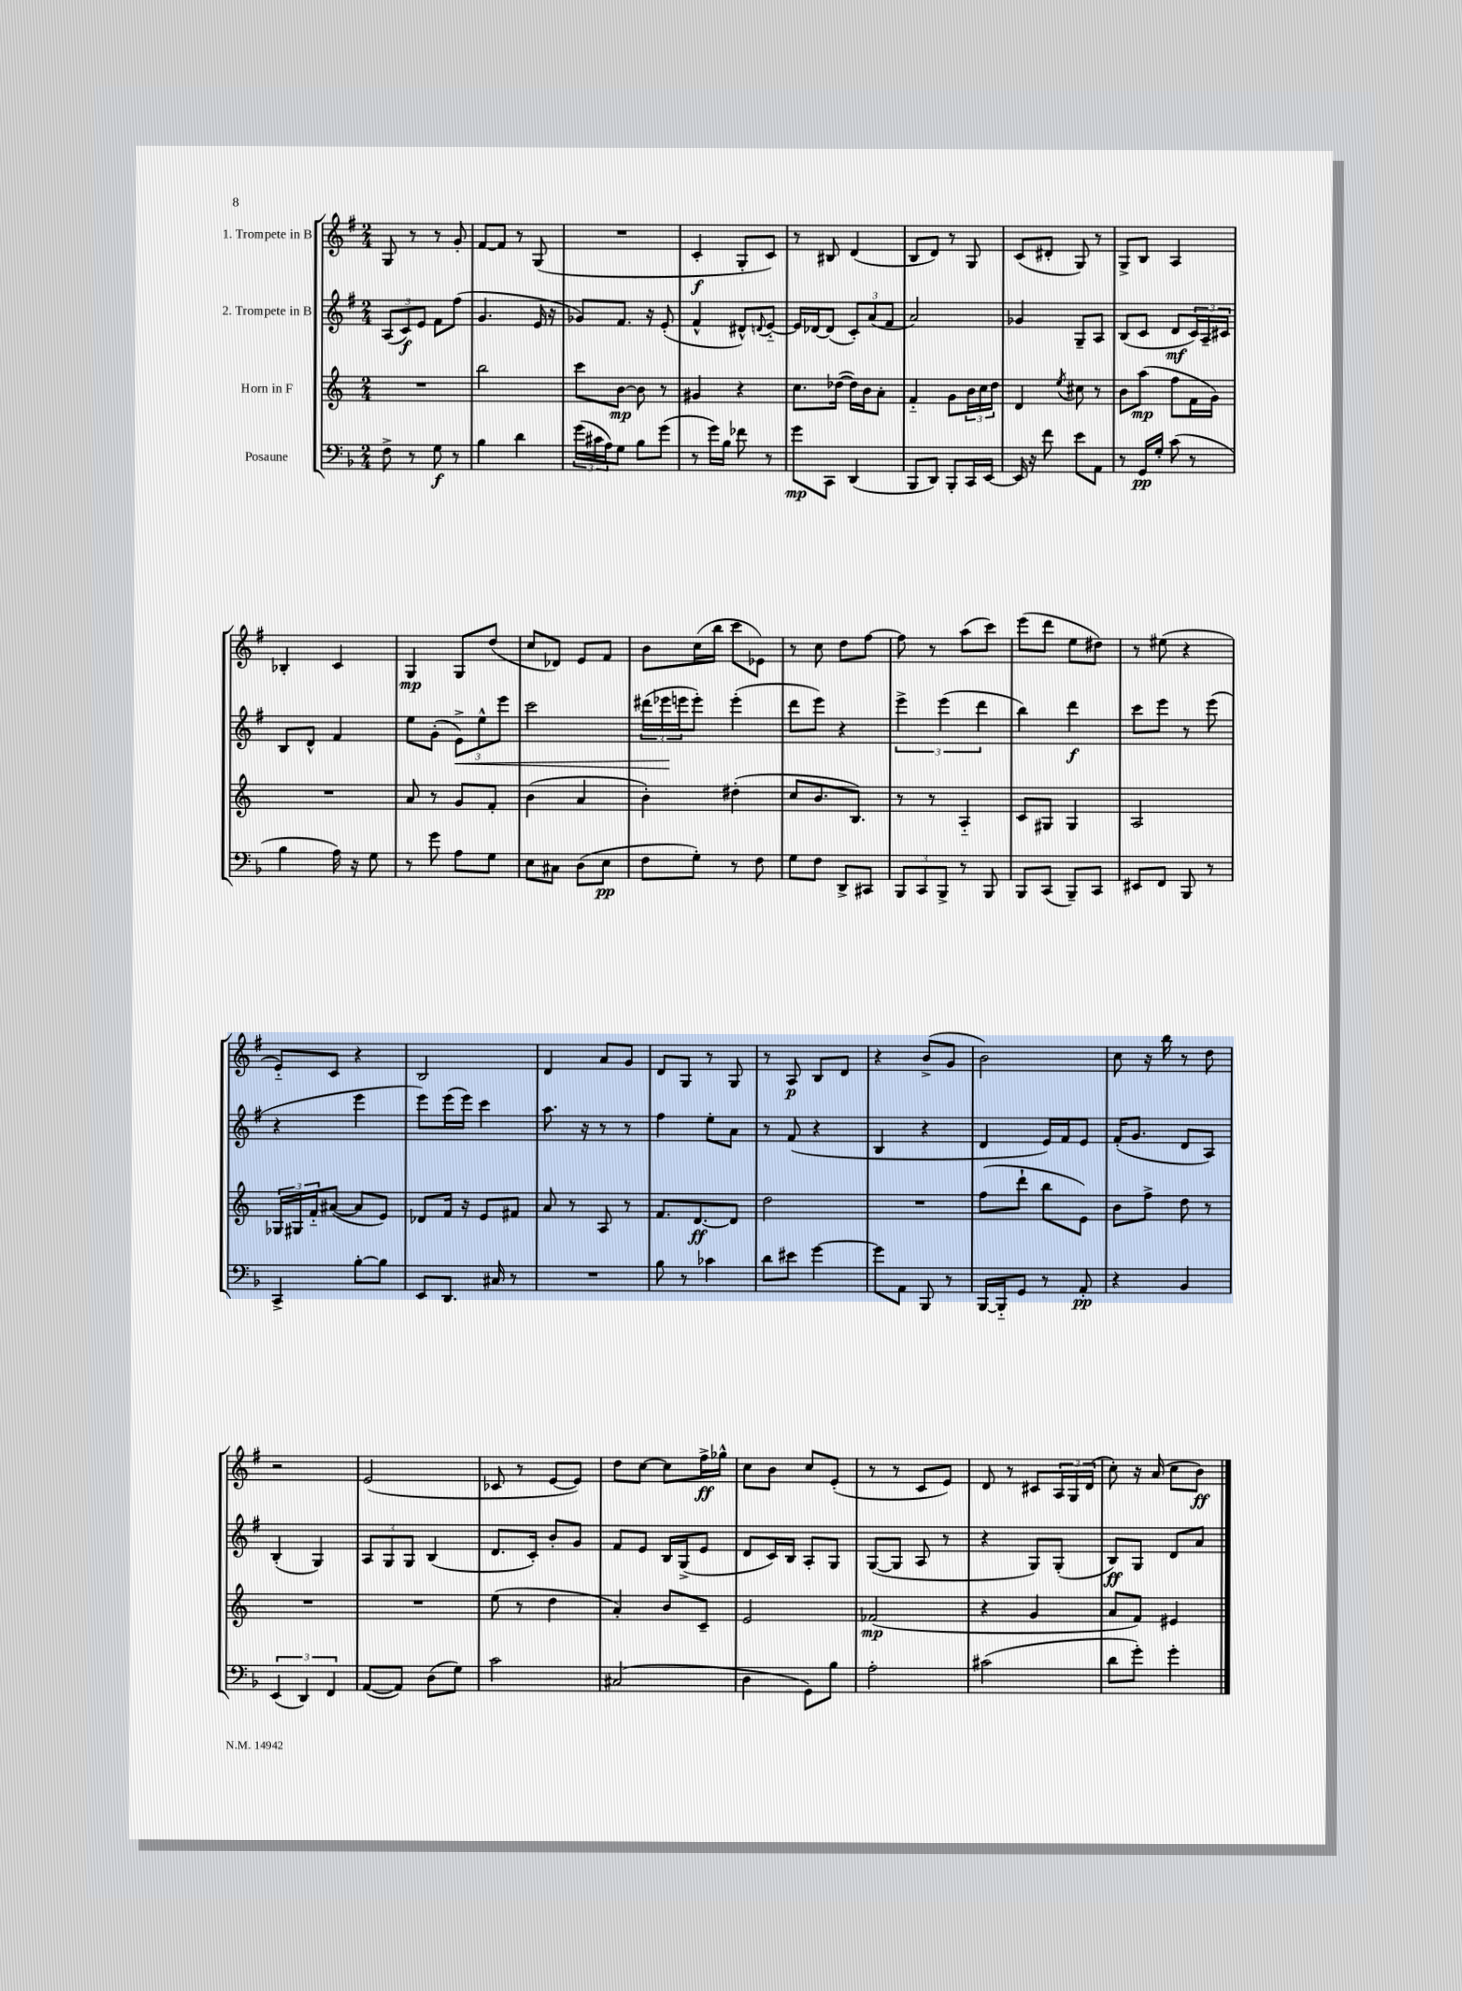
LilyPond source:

<<
\new StaffGroup <<
\new Staff = "s0" \with { instrumentName = "1. Trompete in B" } {
    \clef treble \key g \major \numericTimeSignature \time 2/4
    g8 r8 r8 g'8-. |
    fis'8~ fis'8 r8 g8( |
    R2 |
    c'4-.\f g8-. c'8) |
    r8 bis8 d'4( |
    b8 d'8) r8 g8 |
    c'8( dis'8-. g8) r8 |
    g8-> b8 a4 |
    bes4-. c'4 |
    g4\mp g8 d''8( |
    c''8 des'8) e'8 fis'8 |
    b'8 c''16( b''16 c'''8 ees'8) |
    r8 c''8 d''8 fis''8~ |
    fis''8 r8 a''8( c'''8) |
    e'''8( d'''8 e''8 dis''8) |
    r8 eis''8( r4 |
    e'8-_) c'8 r4 |
    b2 |
    d'4 a'8 g'8 |
    d'8 g8 r8 g8 |
    r8 a8\p b8 d'8 |
    r4 b'8->( g'8 |
    b'2) |
    c''8 r16 b''16 r8 d''8 |
    r2 |
    e'2( |
    ces'8 r8 e'8~ e'8) |
    d''8 c''8~ c''8 fis''16->\ff ges''16-^ |
    c''8 b'8 c''8 e'8-.( |
    r8 r8 c'8 e'8) |
    d'8 r8 cis'8 \tuplet 3/2 { a16 g16 d'16( } |
    c''8-.) r16 a'16( c''8 b'8\ff) \bar "|." |
}
\new Staff = "s1" \with { instrumentName = "2. Trompete in B" } {
    \clef treble \key g \major \numericTimeSignature \time 2/4
    \tuplet 3/2 { a8( c'8\f) e'8 } fis'8 fis''8( |
    g'4. e'16 r16 |
    ges'8) fis'8. r16 e'8-.( |
    fis'4-^ dis'8-^) \appoggiatura { d'8 } e'8~-_ |
    e'16 des'16~ des'8( \tuplet 3/2 { c'8-.) a'8( fis'8 } |
    a'2) |
    ges'4 g8-- a8 |
    b8( c'8 d'8\mf \tuplet 3/2 { c'16) a16-- cis'16 } |
    b8 d'8-^ fis'4 |
    e''8 g'8-.( \tuplet 3/2 { e'8->\<) e''8-^ e'''8 } |
    c'''2 |
    \tuplet 3/2 { dis'''16( ees'''16\! e'''16 } e'''8-.) e'''4-.( |
    d'''8 e'''8) r4 |
    \tuplet 3/2 { e'''4-> e'''4( d'''4 } |
    b''4) d'''4\f |
    c'''8 e'''8 r8 e'''8( |
    r4 e'''4 |
    e'''8) e'''16( e'''16) c'''4 |
    a''8. r16 r8 r8 |
    fis''4 e''8-. a'8 |
    r8 fis'8( r4 |
    b4 r4 |
    d'4 e'16) fis'16 e'8 |
    fis'16-.( g'8. d'8 a8) |
    b4-.( g4) |
    \tuplet 3/2 { a8 g8 g8 } b4( |
    d'8. c'16-.) b'8-. g'8 |
    fis'8 e'8 b16 g16->( e'8 |
    d'8 c'16) b16 a8-. g8 |
    g8~( g8 a8 r8 |
    r4 g8) g8-.( |
    b8\ff) g8 d'8 a'8 \bar "|." |
}
\new Staff = "s2" \with { instrumentName = "Horn in F" } {
    \clef treble \key c \major \numericTimeSignature \time 2/4
    R2 |
    b''2 |
    c'''8 b'8~\mp b'8 r8 |
    gis'4 r4 |
    c''8. des''16~( des''16) b'16 a'8-. |
    f'4-_ g'8 \tuplet 3/2 { b'16 c''16 d''16 } |
    d'4 \acciaccatura { e''8 } cis''8 r8 |
    b'8 a''8\mp( f''8 f'16 g'16) |
    R2 |
    a'8 r8 g'8 f'8-. |
    b'4( a'4 |
    b'4-.) dis''4-.( |
    c''8 b'8. b8.) |
    r8 r8 a4-_ |
    c'8 gis8 gis4 |
    a2 |
    \tuplet 3/2 { ges16 gis16 f'16-_ } ais'8~( ais'8 e'8) |
    des'8 f'16 r16 e'8 fis'8 |
    a'8 r8 a8 r8 |
    f'8. d'8.~\ff d'8 |
    d''2 |
    R2 |
    f''8( d'''8-! b''8 e'8) |
    b'8 f''8-> d''8 r8 |
    R2 |
    R2 |
    e''8( r8 d''4 |
    a'4-.) b'8 c'8-- |
    e'2 |
    fes'2\mp( |
    r4 g'4 |
    a'8 f'8) eis'4 \bar "|." |
}
\new Staff = "s3" \with { instrumentName = "Posaune" } {
    \clef bass \key f \major \numericTimeSignature \time 2/4
    f8-> r8 g8\f r8 |
    bes4 d'4 |
    \tuplet 3/2 { g'16( cis'16 a16) } g8 bes8 g'8( |
    r8 g'16) bes16 fes'8 r8 |
    g'8\mp c,8 d,4( |
    bes,,8 d,8) bes,,8-. c,16 e,16~ |
    e,16 r16 f'8 e'8 a,8 |
    r8 g,16\pp g16-. c'8( r8 |
    bes4 a16) r16 g8 |
    r8 g'8 a8 g8 |
    e8 cis8 d8( e8\pp |
    f8 g8-.) r8 f8 |
    g8 f8 d,8-> cis,8 |
    \tuplet 3/2 { bes,,8 c,8 bes,,8-> } r8 bes,,8 |
    bes,,8 c,8( bes,,8--) c,8 |
    eis,8 f,8 bes,,8 r8 |
    c,4-> bes8~-. bes8 |
    e,8 d,8. cis16 r8 |
    R2 |
    bes8 r8 ces'4 |
    d'8 eis'8 g'4~ |
    g'8 a,8 bes,,8 r8 |
    bes,,16~ bes,,16-_ g,8 r8 a,8-.\pp |
    r4 bes,4 |
    \tuplet 3/2 { e,4( d,4) f,4 } |
    a,8~( a,8) d8( g8) |
    c'2 |
    cis2( |
    d4 g,8) bes8 |
    a2-. |
    cis'2( |
    d'8 g'8-.) g'4-. \bar "|." |
}
>>
>>
